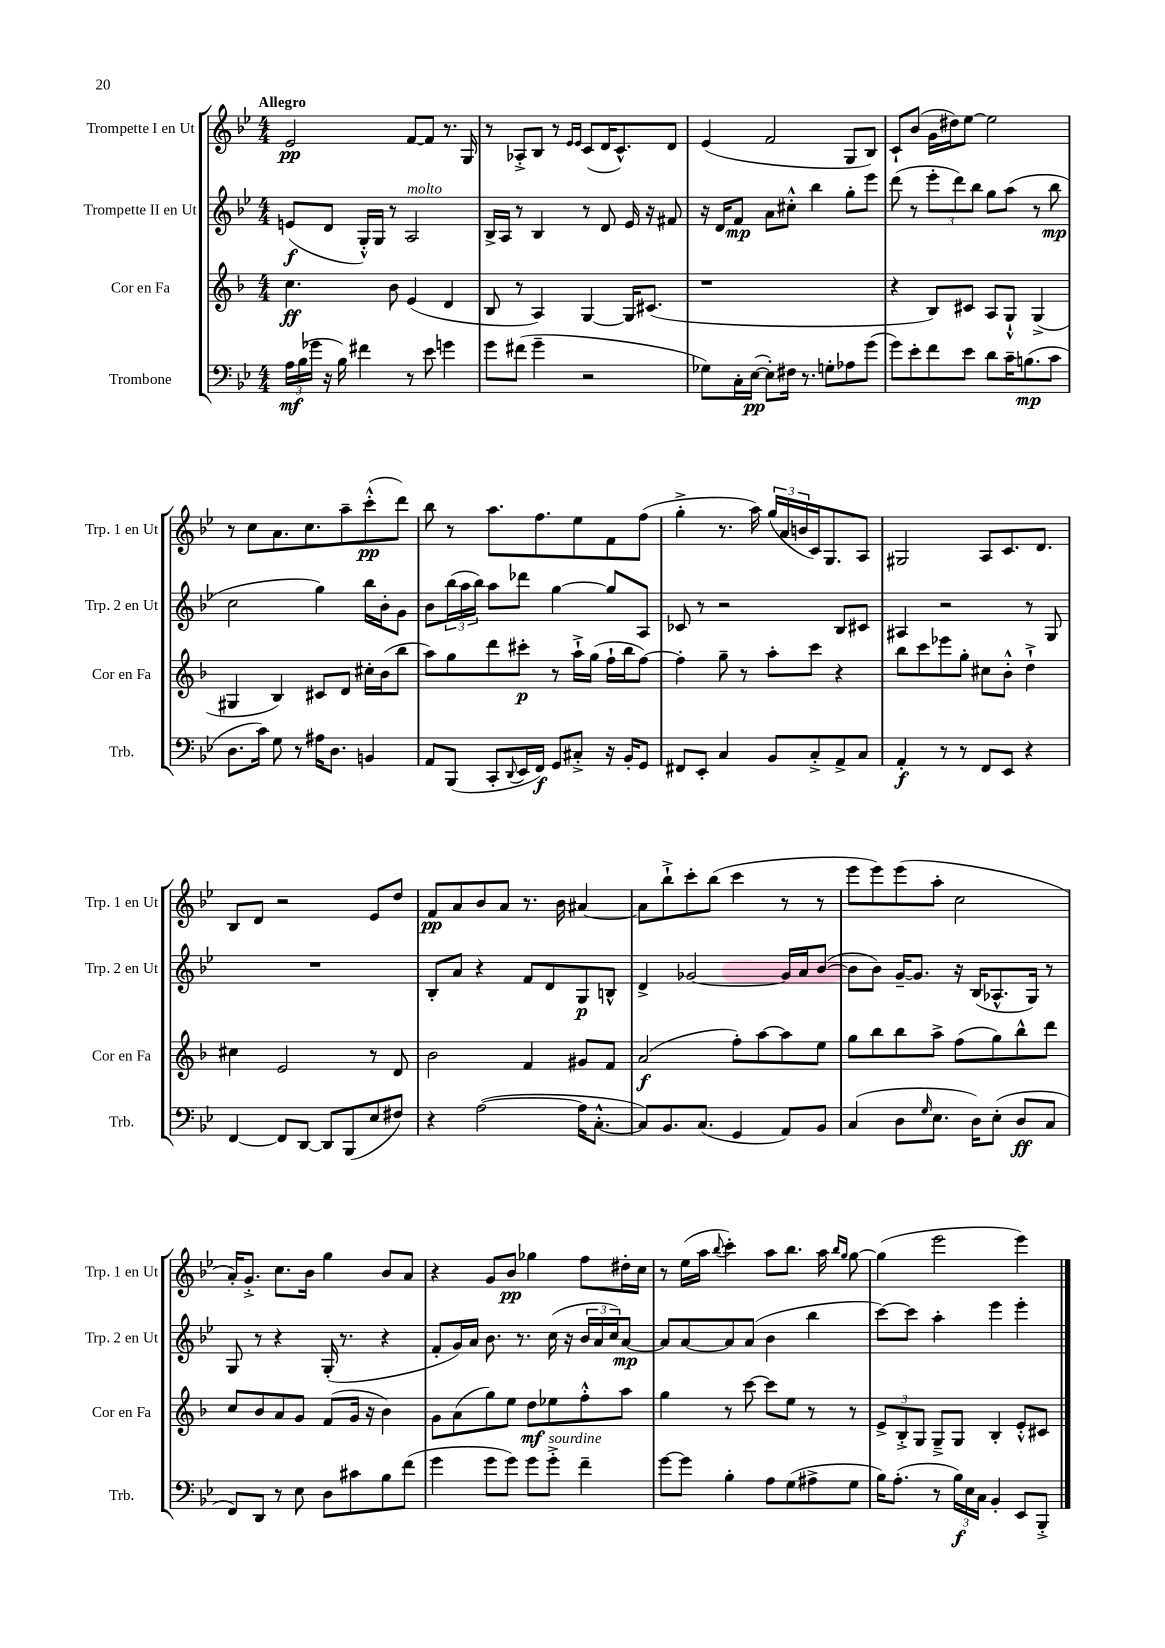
<<
\new StaffGroup <<
\new Staff = "s0" \with { instrumentName = "Trompette I en Ut" shortInstrumentName = "Trp. 1 en Ut" } {
    \clef treble \key bes \major \numericTimeSignature \time 4/4 \tempo "Allegro"
    ees'2\pp f'8~ f'8 r8. g16 |
    r8 aes8-.-> bes8 r8 \grace { ees'16 ees'16 } c'8( d'16 c'8.-^) d'8 |
    ees'4( f'2 g8 bes8) |
    c'8-! bes'8( g'16 dis''16) ees''8~ ees''2 |
    r8 c''8 a'8. c''8. a''8-- c'''8-.-^\pp( d'''8) |
    bes''8 r8 a''8. f''8. ees''8 f'8 f''8( |
    g''4-.-> r8. a''16) \tuplet 3/2 { g''16( a'16 b'16 } c'16) g8. a8 |
    gis2 a8 c'8. d'8. |
    bes8 d'8 r2 ees'8 d''8 |
    f'8\pp a'8 bes'8 a'8 r8. bes'16 ais'4~ |
    ais'8 bes''8-!-> c'''8-. bes''8( c'''4 r8 r8 |
    ees'''8 ees'''8) ees'''8( a''8-. c''2 |
    a'16-.) g'8.-.-> c''8. bes'16 g''4 bes'8 a'8 |
    r4 g'8 bes'8\pp ges''4 f''8 dis''16-. c''16 |
    r8 ees''16( a''16 \appoggiatura { bes''8 } c'''4-.) a''8 bes''8. a''16 \grace { bes''16 g''16 } g''8~ |
    g''4( ees'''2 ees'''4) \bar "|." |
}
\new Staff = "s1" \with { instrumentName = "Trompette II en Ut" shortInstrumentName = "Trp. 2 en Ut" } {
    \clef treble \key bes \major \numericTimeSignature \time 4/4
    e'8\f( d'8 g16-.-^) g16 r8 a2^\markup { \italic "molto" } |
    bes16-> a16 r8 bes4 r8 d'8 ees'16 r16 fis'8 |
    r16 d'16 f'8\mp a'8 cis''8-.-^ bes''4 g''8-. ees'''8 |
    d'''8( r8 \tuplet 3/2 { ees'''8-. d'''8) bes''8 } g''8 a''8( r8 bes''8\mp |
    c''2 g''4) bes''16 bes'16-. g'8 |
    bes'8 \tuplet 3/2 { bes''16( a''16 bes''16) } a''8 des'''8 g''4~ g''8 a8 |
    ces'8 r8 r2 bes8 cis'8 |
    ais4 r2 r8 g8 |
    R1 |
    bes8-. a'8 r4 f'8 d'8 g8\p b8-^ |
    d'4-> ges'2~ ges'16 a'16 bes'8~( |
    bes'8 bes'8) g'16~-- g'8. r16 bes16( aes8.-^ g16) r8 |
    g8 r8 r4 g16-.( r8. r4 |
    f'8-. g'16) a'16 bes'8. r8. c''16( r16 \tuplet 3/2 { bes'16 a'16 c''16) } a'8~\mp |
    a'8 a'8~ a'8 a'8( bes'4 bes''4 |
    c'''8~) c'''8 a''4-. ees'''4 ees'''4-. \bar "|." |
}
\new Staff = "s2" \with { instrumentName = "Cor en Fa" shortInstrumentName = "Cor en Fa" } {
    \clef treble \key f \major \numericTimeSignature \time 4/4
    c''4.\ff bes'8 e'4( d'4 |
    bes8 r8 a4) g4~ g16 cis'8.( |
    r1 |
    r4 bes8) cis'8 a8 g8-!-^ g4->( |
    gis4 bes4) cis'8 d'8 cis''16-. bes'16( bes''8 |
    a''8) g''8 d'''8 cis'''8-.\p r8 a''16-!-> g''16( f''16-! bes''16 f''8~) |
    f''4-. g''8-- r8 a''8-. c'''8 r4 |
    bes''8 c'''8 ees'''8 g''8-. cis''8 bes'8-.-^ d''4-!-> |
    cis''4 e'2 r8 d'8 |
    bes'2 f'4 gis'8 f'8 |
    a'2\f( f''8-.) a''8~ a''8 e''8 |
    g''8 bes''8 bes''8 a''8-> f''8( g''8) bes''8-^ d'''8 |
    c''8 bes'8 a'8 g'8 f'8( g'16 r16 bes'4) |
    g'8 a'8( g''8) e''8 d''8\mf ees''8 f''8-.-^ a''8 |
    g''4 r8 c'''8~ c'''8 e''8 r8 r8 |
    \tuplet 3/2 { e'8-> bes8-.-> g8 } g8---> g8 bes4-. e'8-.-^ cis'8 \bar "|." |
}
\new Staff = "s3" \with { instrumentName = "Trombone" shortInstrumentName = "Trb." } {
    \clef bass \key bes \major \numericTimeSignature \time 4/4
    \tuplet 3/2 { a16\mf bes16( ges'16 } r16 bes16) fis'4 r8 ees'8 g'4 |
    g'8 fis'8( g'4-- r2 |
    ges8) c16-. ees16~\pp( ees8-.) fis16 r8. g8-. aes8 g'8( |
    g'8) ees'8-. f'8 ees'8 d'8 c'16-- b8.\mp( c'8 |
    d8. c'16) g8 r8 ais16 d8. b,4 |
    a,8 bes,,8( c,8-. \appoggiatura { d,8 } ees,16 f,16\f) g,8 cis8-.-> r16 bes,16-. g,8 |
    fis,8 ees,8-. c4 bes,8 c8-.-> a,8-> c8 |
    a,4-.\f r8 r8 f,8 ees,8 r4 |
    f,4~ f,8 d,8~ d,8 bes,,8( ees8 fis8) |
    r4 a2~( a16 c8.~-.-^ |
    c8) bes,8. c8.( g,4 a,8) bes,8 |
    c4( d8 \grace { g16 } ees8. d16) ees8-.( d8\ff c8 |
    f,8) d,8 r8 ees8 d8 cis'8 bes8 f'8( |
    g'4 g'8 g'8) g'8 g'8-.->^\markup { \italic "sourdine" } f'4-- |
    g'8~ g'8 bes4-. a8 g8( ais8-> g8 |
    bes16) a8.-.( r8 \tuplet 3/2 { bes16\f) ees16 c16 } bes,4-. ees,8 bes,,8-.-> \bar "|." |
}
>>
>>
\layout { \context { \Score \remove "Bar_number_engraver" } }
